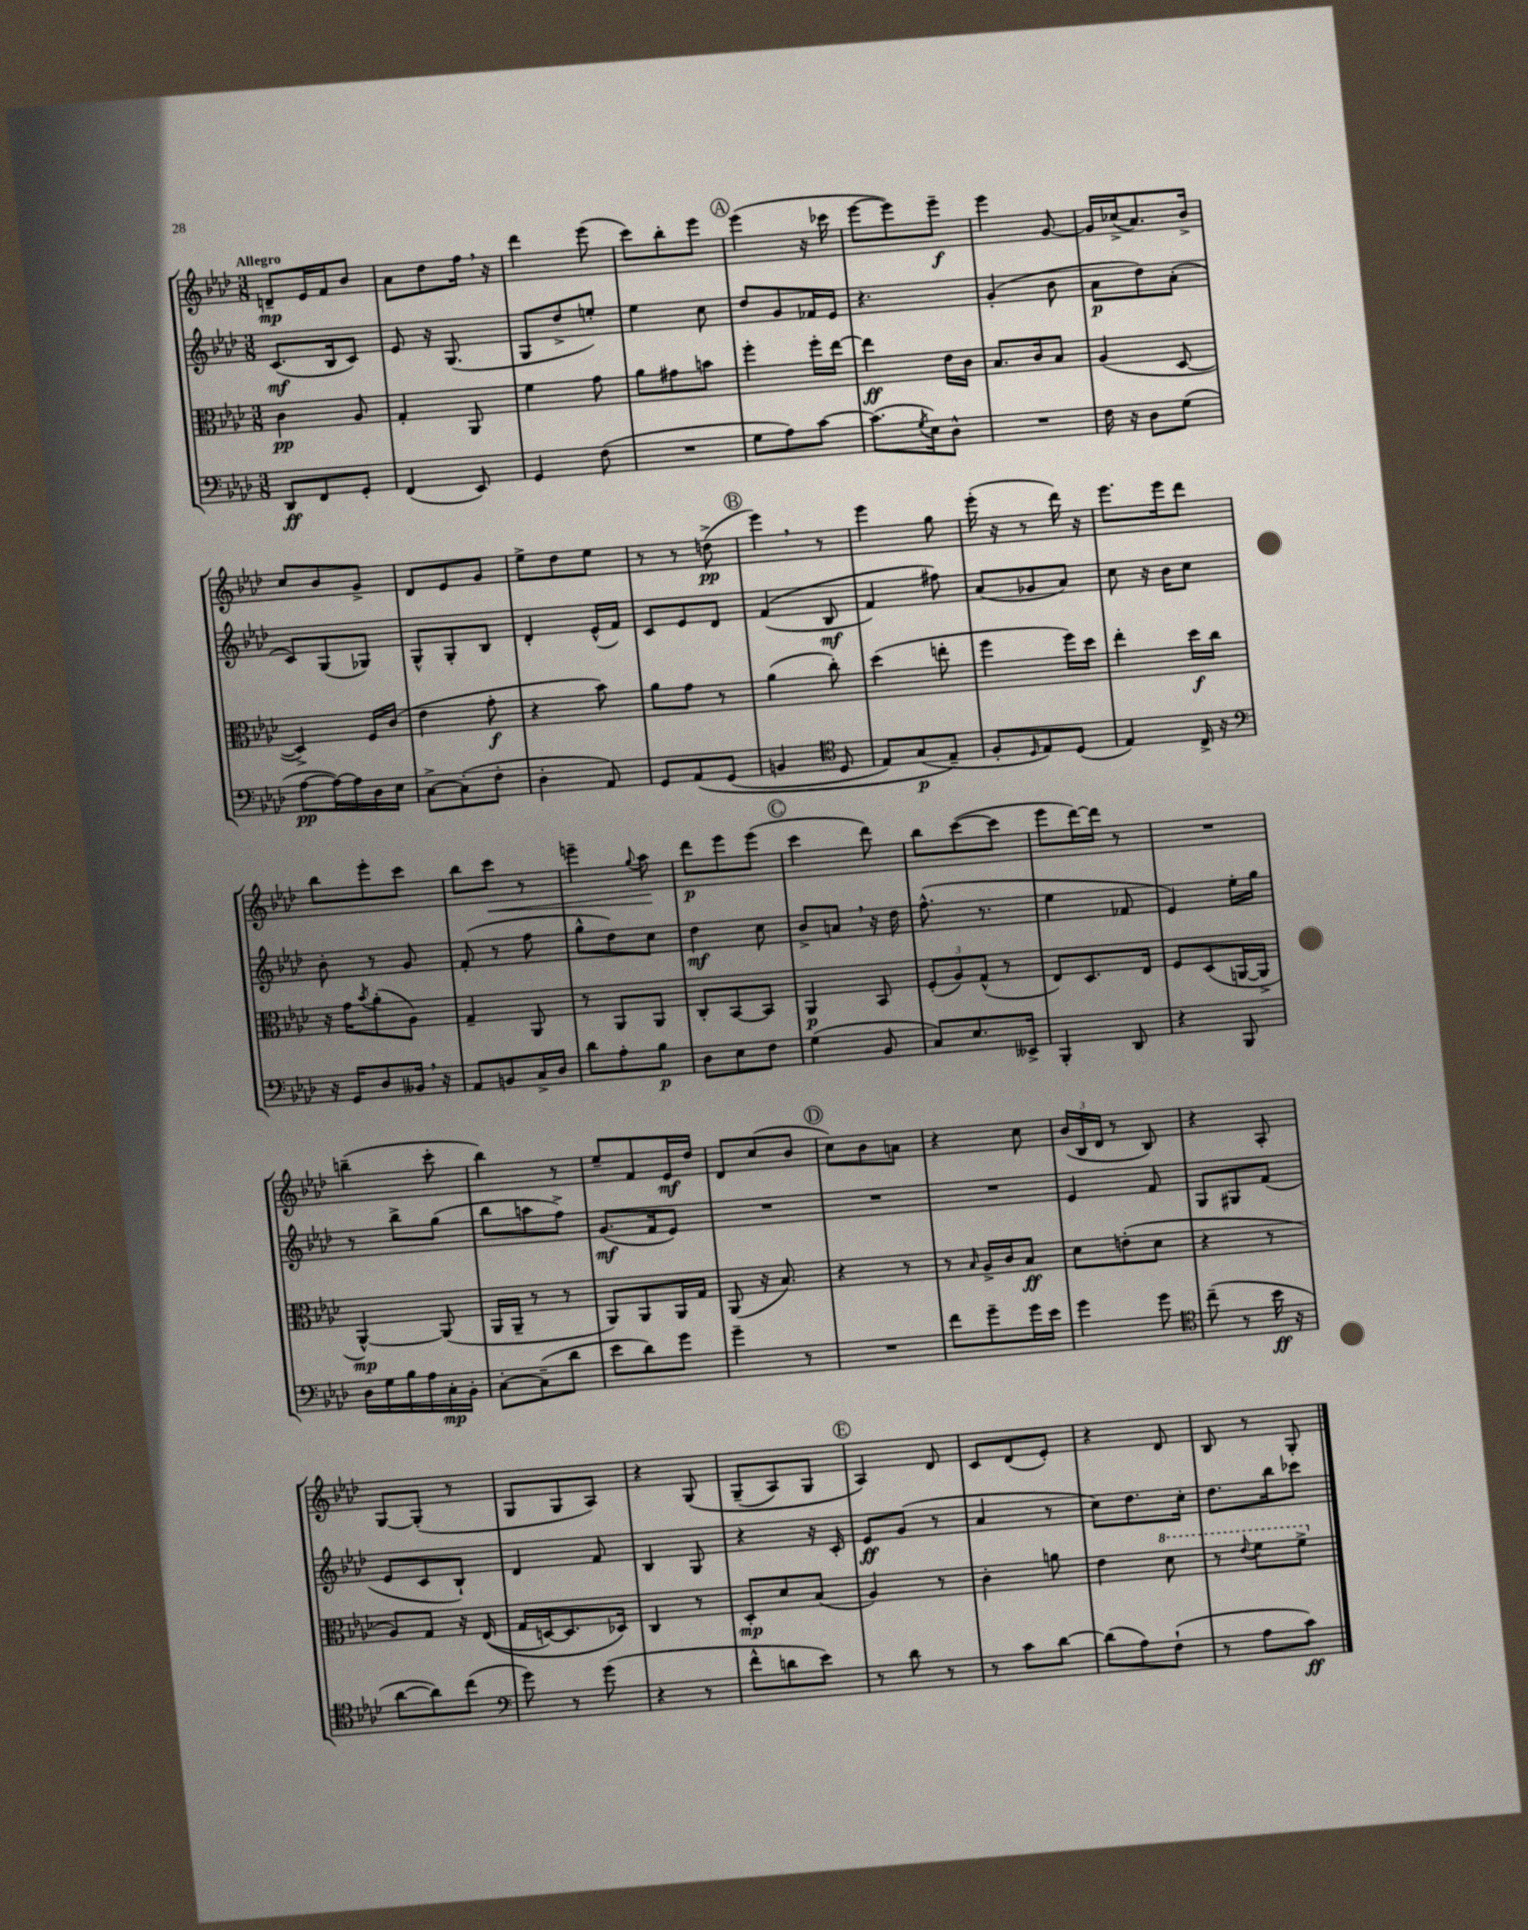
<<
\new StaffGroup <<
\new Staff = "s0" {
    \clef treble \key aes \major \numericTimeSignature \time 3/8 \tempo "Allegro"
    d'8--\mp ees'16 f'16 bes'8 |
    aes'8 des''8 f''16 \breathe r16 |
    des'''4 ees'''8( |
    c'''8) bes''8-. ees'''8 |
    \mark \markup { \circle "A" } ees'''4( r16 ces'''16 |
    ees'''8~ ees'''8) ees'''8--\f |
    ees'''4 g'8~ |
    g'16 ces''16->( aes'8.) bes'16-> |
    c''8 bes'8 g'8-> |
    des'8 ees'8 g'8 |
    ees''8-> des''8 ees''8 |
    r8 r8 d''8->\pp( |
    \mark \markup { \circle "B" } ees'''4) \breathe r8 |
    ees'''4 g''8 |
    ees'''16-.( r16 r8 des'''16) r16 |
    ees'''8. ees'''16 des'''8 |
    bes''8 ees'''8-. c'''8 |
    bes''8 c'''8\< r8 |
    e'''4-- \appoggiatura { g''8 } aes''8\! |
    des'''8\p ees'''8 ees'''8( |
    \mark \markup { \circle "C" } c'''4 des'''8) |
    bes''8 c'''8~( c'''8 |
    ees'''8 des'''16~) des'''16 r8 |
    R4. |
    b''4--( c'''8-. |
    bes''4) r8 |
    ees''8-- f'8 ees'16\mf des''16 |
    des'8 c''8( bes'8 |
    \mark \markup { \circle "D" } c''8) bes'8 a'8 |
    r4 c''8 |
    \tuplet 3/2 { bes'16( bes16 des'16 } r8 bes8) |
    r4 aes8-. |
    g8~ g8-.( r8 |
    g8 g8 aes8) |
    r4 g8\( |
    g8--( aes8) g8 |
    \mark \markup { \circle "E" } aes4\) des'8 |
    c'8 des'8( ees'8-.) |
    r4 des'8 |
    bes8 r8 g8-. \bar "|." |
}
\new Staff = "s1" {
    \clef treble \key aes \major \numericTimeSignature \time 3/8
    c'8.\mf( bes16 c'8) |
    ees'8 r16 g8.( |
    g8 des''8-> e''8-.) |
    ees''4 c''8 |
    \mark \markup { \circle "A" } des''8 g'8 fes'16 ees'16 |
    r4. |
    g'4-.( bes'8 |
    aes'8\p des''8) aes'8-.( |
    c'8) g8( ges8) |
    g8-^ g8-. bes8 |
    des'4-. ees'16-^( f'16) |
    c'8 ees'8 des'8 |
    \mark \markup { \circle "B" } f'4(\( bes8\mf |
    f'4) fis''8\) |
    aes'8( ges'8 aes'8) |
    c''8 r16 bes'16 c''8 |
    bes'8-. r8 g'8 |
    f'8-.( r8 f''8 |
    g''8-^ des''8) c''8 |
    des''4\mf c''8 |
    \mark \markup { \circle "C" } bes'8-> a'8 \breathe r16 des''16 |
    f''8.-^( r8. |
    ees''4 fes'8 |
    ees'4) ees''16-. g''16 |
    r8 bes''8-> g''8( |
    bes''8 a''8 f''8->) |
    g'8.\mf( f'16 ees'8) |
    R4. |
    \mark \markup { \circle "D" } R4. |
    R4. |
    ees'4 f'8 |
    g8 gis8 f'8( |
    ees'8 c'8 bes8-!) |
    des'4 f'8 |
    bes4 g8 |
    r4 r16 c'16-. |
    \mark \markup { \circle "E" } ees'8\ff g'8( r8 |
    aes'4 r8 |
    c''8) des''8. c''16-. |
    des''8. bes''16 ces'''8 \bar "|." |
}
\new Staff = "s2" {
    \clef alto \key aes \major \numericTimeSignature \time 3/8
    c'4\pp aes8 |
    g4-. aes,8 |
    f'4 g'8 |
    aes'8 gis'8 b'8 |
    \mark \markup { \circle "A" } f''4-. f''16-. ees''16~ |
    ees''4\ff ees'16 c'16 |
    bes8. c'16 bes8 |
    aes4( des8~ |
    des4->) f16 c'16( |
    ees'4 g'8-.\f |
    r4 bes'8) |
    aes'8 g'8 r8 |
    \mark \markup { \circle "B" } aes'4( c''8-.) |
    des''4( e''8-. |
    f''4 f''16) des''16 |
    ees''4-. des''16\f c''16 |
    r16 g'16 \acciaccatura { bes'8 } aes'8-.( aes8) |
    g4-- aes,8 |
    r8 aes,8 aes,8 |
    c8-. bes,8~ bes,8 |
    \mark \markup { \circle "C" } aes,4\p bes,8 |
    \tuplet 3/2 { f8-.( aes8) g8-^( } r8 |
    ees8) des8. ees16 |
    f8 des8( a,16~ a,16-> |
    aes,4~-^\mp) aes,8( |
    aes,16 aes,16-- r8 r8 |
    aes,8) aes,8 aes,16 g16 |
    aes,8( r16 bes8.) |
    \mark \markup { \circle "D" } r4 r8 |
    r8 \grace { bes16 } aes16-> c'16 bes8\ff |
    des'8 e'8-.( des'8 |
    r4 r8 |
    aes8) g8 r16 ees16(\( |
    g16 d16~) d8. des16\) |
    c4 r8 |
    des8-.\mp des'8 bes8( |
    \mark \markup { \circle "E" } aes4) r8 |
    c'4-. a'8 |
    ees'4 \ottava #1 des''8 |
    r8 \appoggiatura { ees''8 } f''8 f''8-> \ottava #0 \bar "|." |
}
\new Staff = "s3" {
    \clef bass \key aes \major \numericTimeSignature \time 3/8
    des,8\ff f,8 g,8-. |
    f,4( ees,8) |
    g,4 f8( |
    R4. |
    \mark \markup { \circle "A" } g8 aes8) c'8~ |
    c'8.( \acciaccatura { g8 } ees16) des8-^ |
    R4. |
    f16 r16 des8 g8( |
    aes8~\pp aes16~) aes16 des16 ees16 |
    c8~-> c8-.( f8-. |
    des4-. aes,8) |
    g,8 aes,8\( g,8( |
    \mark \markup { \circle "B" } b,4 \clef tenor des8 |
    ees8) g8\p( ees8--\) |
    f8-. \grace { des16 } ees8) des8( |
    ees4) c16-> r16 |
    \clef bass r16 g,16 des8 beses,16 \breathe r16 |
    aes,8 b,8 c16-> des16 |
    des'8 aes8-. bes8\p |
    des8 ees8 f8 |
    \mark \markup { \circle "C" } g4( bes,8 |
    c8) ees8. eeses,16-> |
    bes,,4-. des,8 |
    r4 bes,,8 |
    des16 g16 bes16 aes16 c16-.\mp bes,16-. |
    c8~-. c8--( des'8 |
    ees'8 des'8) g'8 |
    g'4-- r8 |
    \mark \markup { \circle "D" } R4. |
    f'8 g'8-- g'16 ees'16 |
    g'4 g'8 |
    \clef tenor c''8--( r8 bes'16\ff r16 |
    aes'8~ aes'8) c''8( |
    \clef bass g'8) r8 g'8( |
    r4 r8 |
    f'8-^ d'8 ees'8) |
    \mark \markup { \circle "E" } r8 des'8 r8 |
    r8 c'8 des'8~ |
    des'8( aes8) f8-!( |
    r8 aes8 c'8\ff) \bar "|." |
}
>>
>>
\layout { \context { \Score \remove "Bar_number_engraver" } }
